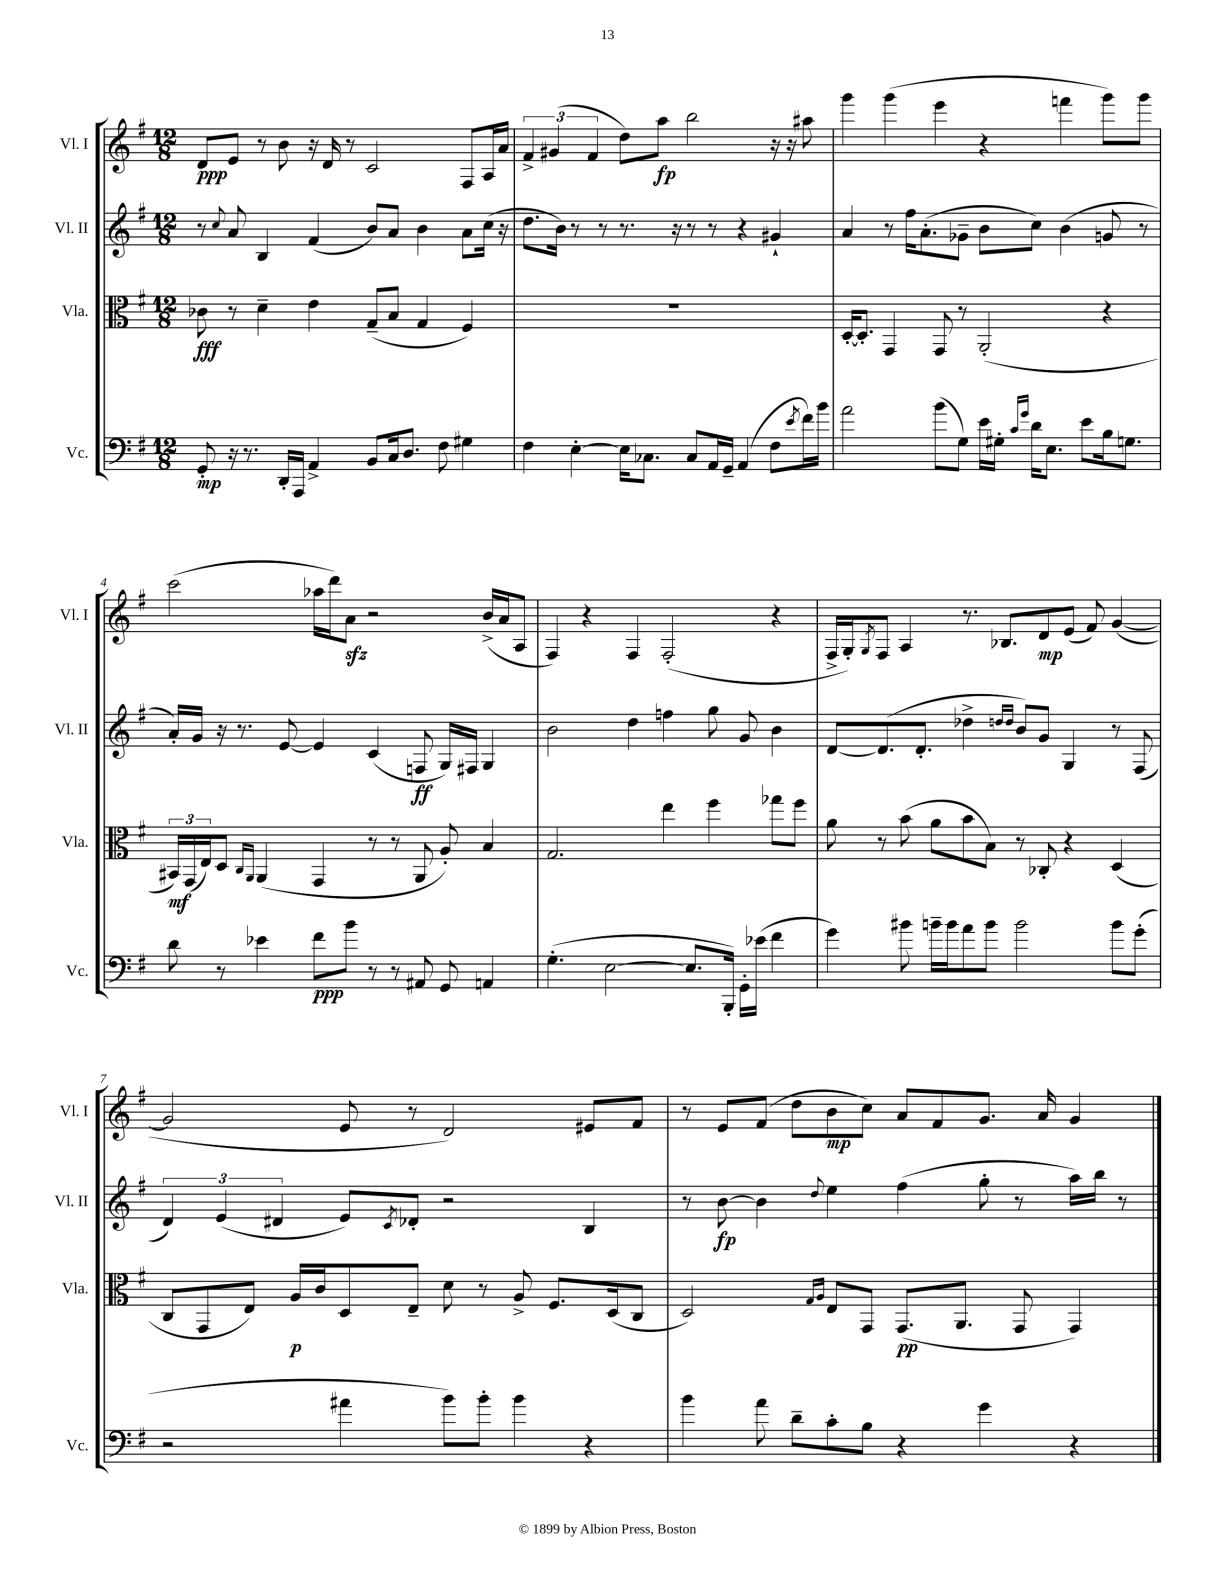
<<
\new StaffGroup <<
\new Staff = "s0" \with { instrumentName = "Vl. I" shortInstrumentName = "Vl. I" } {
    \clef treble \key g \major \numericTimeSignature \time 12/8
    d'8\ppp e'8 r8 b'8 r16 d'16 r8 c'2 fis8 a16 a'16 |
    \tuplet 3/2 { fis'4-> gis'4( fis'4 } d''8) a''8\fp b''2 r16 r16 ais''8 |
    g'''4 g'''4( e'''4 r4 f'''4 g'''8) g'''8 |
    c'''2( aes''16 d'''16) a'8\sfz r2 b'16->( a'16 a8 |
    fis4) r4 fis4 fis2-.( r4 |
    fis16-> g16-.) \acciaccatura { g8 } fis8 a4 r8. bes8. d'8\mp e'8( fis'8) g'4~( |
    g'2 e'8 r8 d'2) eis'8 fis'8 |
    r8 e'8 fis'8( d''8 b'8\mp c''8) a'8 fis'8 g'8. a'16 g'4 \bar "|." |
}
\new Staff = "s1" \with { instrumentName = "Vl. II" shortInstrumentName = "Vl. II" } {
    \clef treble \key g \major \numericTimeSignature \time 12/8
    r8 \appoggiatura { c''8 } a'8 b4 fis'4( b'8) a'8 b'4 a'8 c''16( r16 |
    d''8. b'16) r8 r8 r8. r16 r8 r8 r4 gis'4-! |
    a'4 r8 fis''16 a'8.-.( ges'8-- b'8 c''8) b'4( g'8 r8 |
    a'16-.) g'16 r16 r8. e'8~ e'4 c'4( f8\ff g16) fis16 g4 |
    b'2 d''4 f''4 g''8 g'8 b'4 |
    d'8~ d'8.( d'8.-. des''4-> \grace { d''16 d''16 } b'8) g'8 g4 r8 fis8( |
    \tuplet 3/2 { d'4) e'4( dis'4 } e'8) \acciaccatura { c'8 } des'8-. r2 b4 |
    r8 b'8~\fp b'4 \appoggiatura { d''8 } e''4 fis''4( g''8-. r8 a''16) b''16 r8 \bar "|." |
}
\new Staff = "s2" \with { instrumentName = "Vla." shortInstrumentName = "Vla." } {
    \clef alto \key g \major \numericTimeSignature \time 12/8
    ces'8\fff r8 d'4-- e'4 g8--( b8 g4 fis4) |
    R1. |
    d16~-. d8.-. g,4 g,8 r8 a,2-.( r4 |
    \tuplet 3/2 { bis,16\mf) g,16( e16) } d8 \grace { c16 a,16 } a,4( g,4 r8 r8 a,8 a8-.) b4 |
    g2. e''4 fis''4 ges''8 fis''8 |
    a'8 r8 b'8( a'8 b'8 b8) r8 ces8-. r4 d4( |
    c8 g,8 e8) a16\p c'16 d8 e8-- d'8 r8 a8-> fis8. d16( c8 |
    d2) \grace { g16 a16 } e8 g,8 g,8.\pp( a,8. g,8 g,4) \bar "|." |
}
\new Staff = "s3" \with { instrumentName = "Vc." shortInstrumentName = "Vc." } {
    \clef bass \key g \major \numericTimeSignature \time 12/8
    g,8-.\mp r16 r8. d,16-. a,,16 a,4-> b,8 c16 d8. fis8 gis4 |
    fis4 e4~-. e16 ces8. ces8 a,16 g,16-- a,4( fis8 \acciaccatura { e'8 } fis'16) b'16 |
    a'2 b'8( g8) e'16 gis16-. \grace { c'16 g'16 } d'16 e8. e'8 b16 g8. |
    d'8 r8 ees'4 fis'8\ppp b'8 r8 r8 ais,8 g,8 a,4 |
    g4.-.( e2~ e8. b,,16-.) g,16-. ees'16( fis'4 |
    g'4) bis'8 b'16-- b'16 a'8 b'8 b'2 b'8 g'8-.( |
    r2 ais'4 b'8) b'8-. b'4 r4 |
    b'4 a'8 d'8-- c'8-. b8 r4 g'4 r4 \bar "|." |
}
>>
>>
